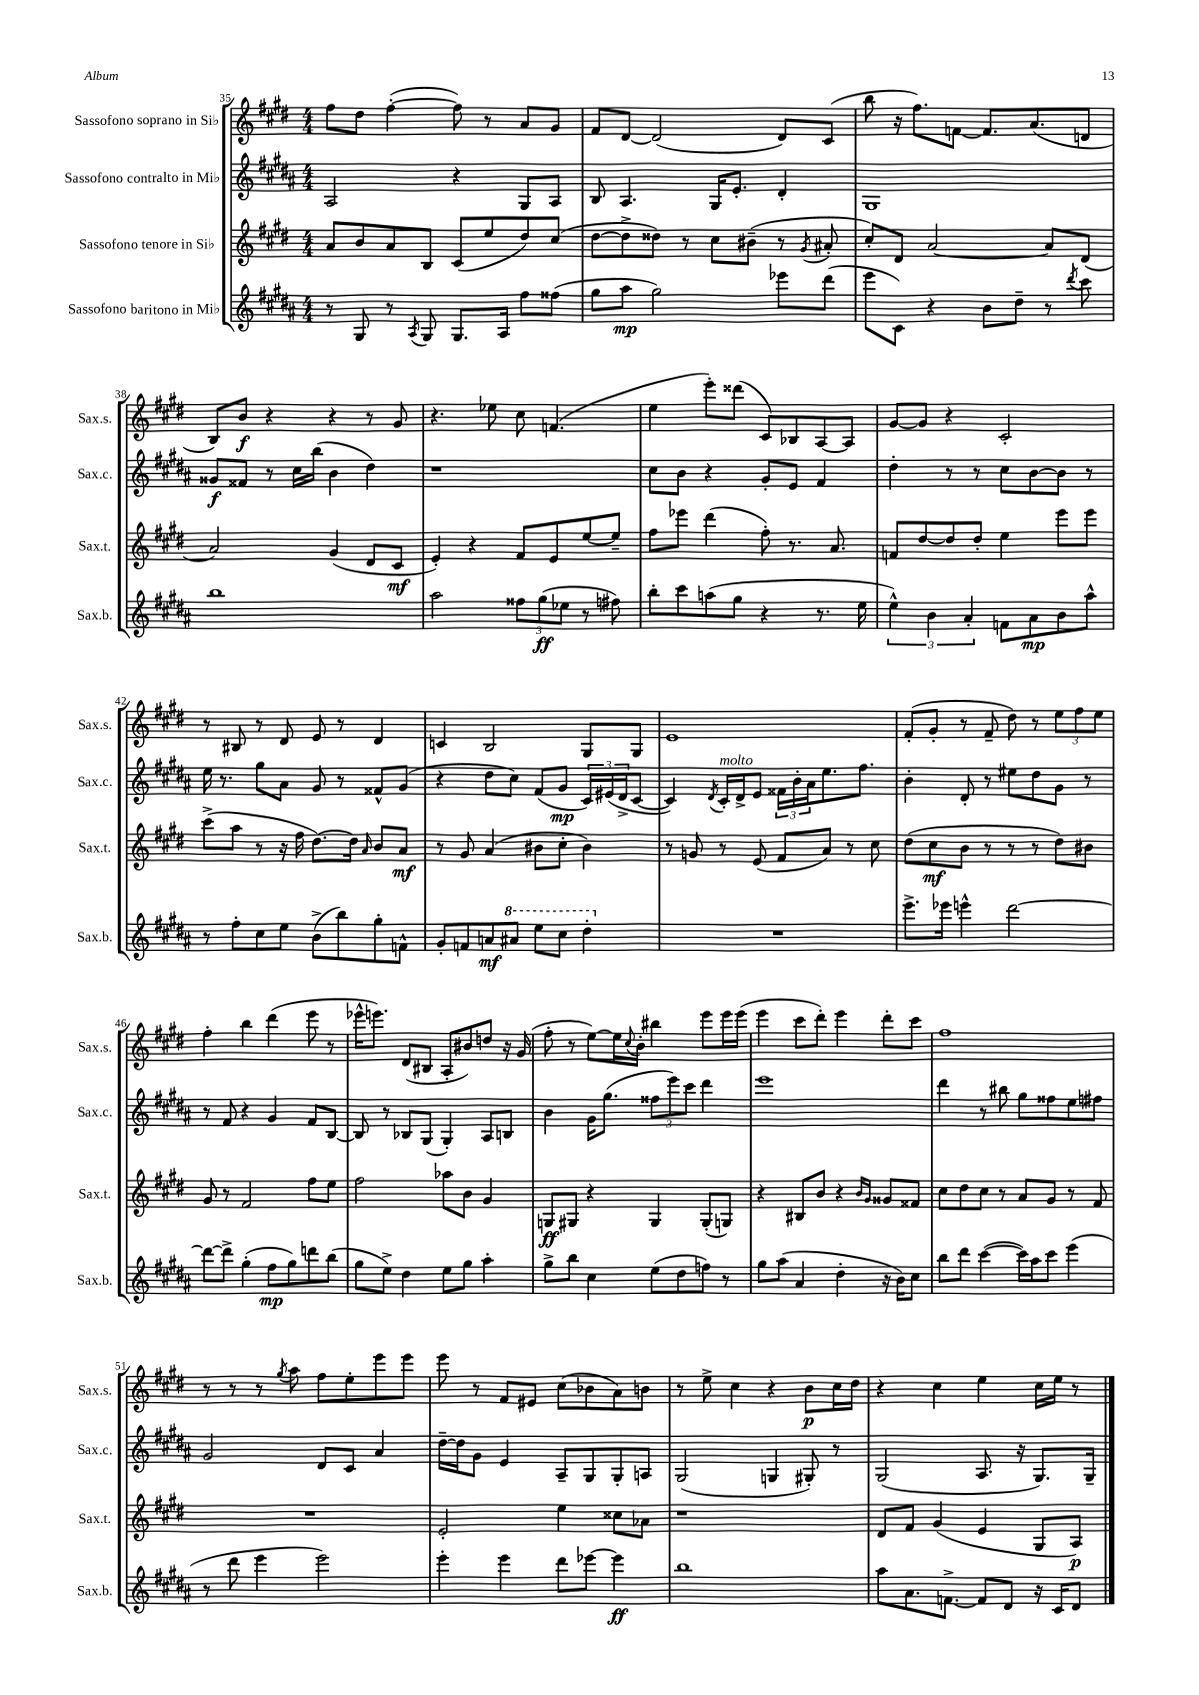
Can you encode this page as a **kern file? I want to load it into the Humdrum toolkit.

**kern	**kern	**kern	**kern
*staff4	*staff3	*staff2	*staff1
*clefG2	*clefG2	*clefG2	*clefG2
*k[f#c#g#d#a#]	*k[f#c#g#d#]	*k[f#c#g#d#a#]	*k[f#c#g#d#]
*M4/4	*M4/4	*M4/4	*M4/4
8r	8a	2A#	8ff#
8G#	8b	.	8dd#
8r	8a	.	([4ff#'
8qA#	.	.	.
8G#	8B	.	.
8.G#	(8c#	4r	8ff#])
.	8ee	.	8r
16A#	.	.	.
8ff#	8dd#)	8G#	8a
(8ff##	(8cc#	8A#	8g#
=	=	=	=
8gg#	[8dd#	8B	8f#
8aa#	8dd#^]	4.A#	[8d#
2gg#)	8dd##)	.	(2d#]
.	8r	.	.
.	8cc#	16G#	.
.	.	8.e'	.
.	(8b#~	.	.
8eee-	8r	4d#'	8d#)
.	8qg#	.	.
(8ddd#	8a#'	.	(8c#
=	=	=	=
8eee	8cc#')	1G#	8bb
8c#)	8d#	.	16r
.	.	.	8.ff#)
4r	[2a	.	.
.	.	.	[8f
8b	.	.	8.f]
8dd#~	.	.	.
.	.	.	(8.a
8r	8a]	.	.
8qddd#	.	.	.
8ccc#	(8d#	.	8d
=	=	=	=
1bb	2a)	8g##	8B)
.	.	8f##	8b
.	.	8r	4r
.	.	16cc#	.
.	.	(16bb	.
.	(4g#	4b	4r
.	8d#	4dd#)	8r
.	8c#	.	8g#
=	=	=	=
2aa#	4e')	1r	4.r
.	4r	.	.
.	.	.	8ee-
12ff##	8f#	.	8cc#
(12gg#	.	.	.
.	8e	.	(4.f
12ee-	.	.	.
8r	[8ee	.	.
8ff#)	8ee~]	.	.
=	=	=	=
8bb'	8ff#	8cc#	4ee
8ccc#	8eee-	8b	.
(8aa	(4ddd#	4r	8eee')
8gg#	.	.	(8ddd##
4r	8ff#')	8g#'	8c#)
.	8.r	8e	8B-
8.r	.	4f#	[8A
.	8.a	.	.
.	.	.	8A]
16ee	.	.	.
=	=	=	=
6ee^^)	8f	4dd#'	[8g#
.	[8dd#	.	8g#]
6b	.	.	.
.	8dd#]	8r	4r
6a#'	.	.	.
.	8dd#'	8r	.
8f	4ee	8cc#	2c#'
8a#	.	[8b	.
8b	8eee	8b]	.
8aa#^^	8eee	8r	.
=	=	=	=
8r	(8ccc#^	16ee	8r
.	.	8.r	.
8ff#'	8aa	.	8B#
8cc#	8r	8gg#	8r
8ee	16r	8a#	8d#
.	16ff#	.	.
(8b^	[8.dd#)	8g#	8e
8bb)	.	8r	8r
.	16dd#]	.	.
.	16qqa	.	.
8gg#'	8b	8f##^^	4d#
8f^^	8a	(8g#	.
=	=	=	=
8g#'	8r	4r	4c
8f	8g#	.	.
8a	(4a	8dd#	2B
8aa#	.	8cc#)	.
8eee	8b#	(8f#	.
8ccc#	8cc#'	8g#	.
4ddd#'	4b#)	24c#)	8G#
.	.	(24e#	.
.	.	24d#^	.
.	.	[8c#	8G#
=	=	=	=
1r	8r	4c#])	1e
.	8g	.	.
.	.	8qd#	.
.	8r	16c#'	.
.	.	16d#^	.
.	(8e	8e	.
.	8f#	24f##	.
.	.	24b'	.
.	.	24a#	.
.	8a)	8.ee	.
.	8r	.	.
.	.	8.ff#	.
.	8cc#	.	.
=	=	=	=
8.eee^	(8dd#	4b'	(8f#'
.	8cc#	.	8g#'
16eee-	.	.	.
4eee^^	8b	8d#'	8r
.	8r	8r	8f#~
[2ddd#	8r	8ee#	8dd#)
.	8r	8dd#	8r
.	8dd#)	8g#	12ee
.	.	.	12ff#
.	8b#	8r	.
.	.	.	12ee
=	=	=	=
8ddd#_	8g#	8r	4ff#'
8ddd#^]	8r	8f#	.
(4gg#'	2f#	4r	4bb
8ff#	.	4g#	(4ddd#
8gg#)	.	.	.
8ddd	8ff#	8f#	8eee
(8bb	8ee	[8B	8r
=	=	=	=
8gg#	2ff#	8B]	16eee-^^
.	.	.	8.eee)
8ee^)	.	8r	.
4dd#	.	8B-	(8d#
.	.	(8G#	8B#
8ee	8aa-	4G#')	8A'
8gg#	8b	.	8b#)
4aa#'	4g#	8A#	8dd
.	.	8B	16r
.	.	.	(16g#
=	=	=	=
8gg#^	8G	4b	8ff#'
8bb	8G#	.	8r
4cc#	4r	16g#	[8ee)
.	.	(8.gg#	.
.	.	.	16ee]
.	.	.	8qqcc#
.	.	.	16b'
(8ee	4G#	12ff##	4bb#
.	.	12eee)	.
8dd#	.	.	.
.	.	12ccc#	.
8ff)	(8G#'	4ddd#	8eee
8r	8G)	.	16eee
.	.	.	(16eee
=	=	=	=
8gg#	4r	1eee	4eee
(8aa#	.	.	.
4a#	8B#	.	8ccc#
.	8b	.	8ddd#')
4dd#'	4r	.	4eee
.	16qqb	.	.
.	16qqg#	.	.
16r	8g##	.	8ddd#'
16b)	.	.	.
8cc#	8f##	.	8ccc#
=	=	=	=
8bb	8cc#	4ddd#	1ff#
8ddd#	8dd#	.	.
([4ccc#	8cc#	8r	.
.	8r	8bb#	.
16ccc#])	8a	8gg#	.
16aa#	.	.	.
8ccc#	8g#	8ff##	.
(4eee	8r	8ee	.
.	8f#	8ff#	.
=	=	=	=
8r	1r	2g#	8r
8ddd#	.	.	8r
4eee	.	.	8r
.	.	.	8qgg#
.	.	.	8aa
2eee)	.	8d#	8ff#
.	.	8c#	8ee'
.	.	4a#	8eee
.	.	.	8eee
=	=	=	=
4eee'	2e'	[16dd#~	8eee
.	.	16dd#]	.
.	.	8g#	8r
4eee	.	4e	8f#
.	.	.	8e#
8ddd#	4ee	8A#~	(8cc#
[8eee-	.	8G#	8b-
4eee-]	8cc##	8G#'	8a)
.	8a-	8A	8b
=	=	=	=
1bb	1r	(2G#	8r
.	.	.	8ee^
.	.	.	4cc#
.	.	4G	4r
.	.	8G#')	8b
.	.	8r	16cc#
.	.	.	16dd#
=	=	=	=
8aa#	8d#	(2G#	4r
8.a#	8f#	.	.
.	(4g#	.	4cc#
[8.f^	.	.	.
8f]	4e	8.A#	4ee
8d#	.	.	.
.	.	16r	.
16r	8G#	8.G#)	16cc#
16c#	.	.	16ee
8d#	8A)	.	8r
.	.	16G#~	.
==	==	==	==
*-	*-	*-	*-
